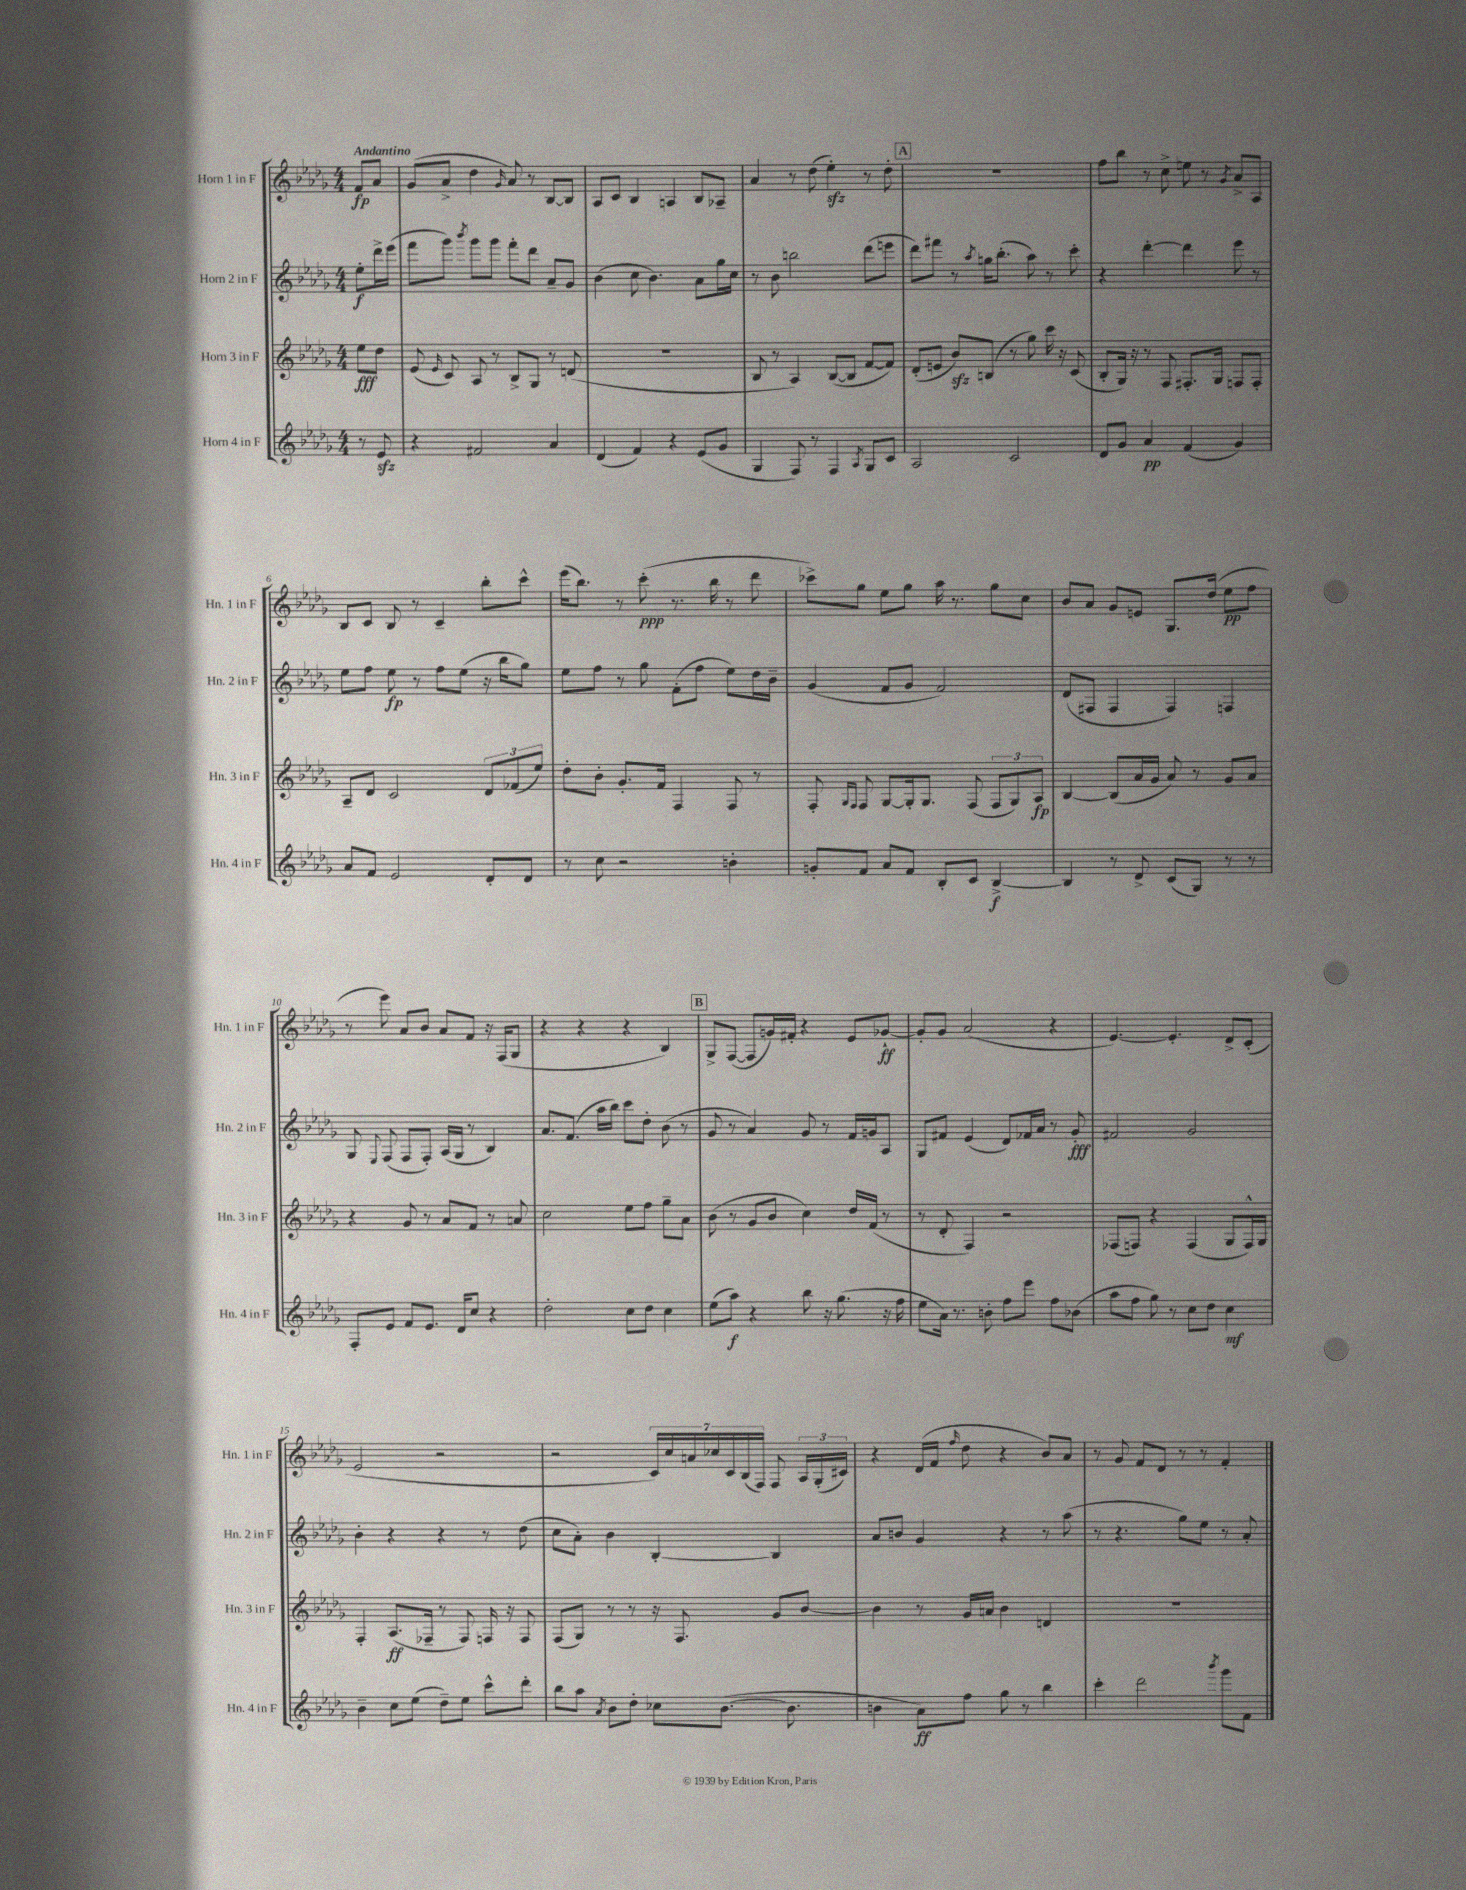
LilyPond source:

<<
\new StaffGroup <<
\new Staff = "s0" \with { instrumentName = "Horn 1 in F" shortInstrumentName = "Hn. 1 in F" } {
    \clef treble \key des \major \numericTimeSignature \time 4/4 \partial 4 \tempo "Andantino"
    \autoBeamOff f'8[\fp aes'8] |
    ges'8[( aes'8]-> des''4 \grace { ges'16 } aes'8) r8 bes8[~ bes8] |
    aes8[ c'8] bes4 a4 bes8[ aes8]-- |
    aes'4 r8 des''8( ees''4-.\sfz) r8 des''8-. |
    \mark \markup { \box "A" } R1 |
    f''8[ bes''8] r8 c''8-> e''8 r8 \acciaccatura { ges'8 } aes'8[-> aes8] |
    bes8[ c'8] bes8 r8 c'4-- bes''8[-. c'''8]-^ |
    ees'''16[( bes''8.]) r8 c'''8-.\ppp( r8. bes''16 r8 des'''8 |
    ces'''8[->) ges''8] ees''8[ ges''8] aes''16 r8. ges''8[ c''8] |
    bes'8[ aes'8] ges'8[ e'8] ges8.[ des''16]( ees''8[\pp f''8] |
    r8 ees'''8) aes'8[ bes'8] aes'8[ f'8] r16 f16[( ges8] |
    r4 r4 r4 bes4) |
    \mark \markup { \box "B" } ges8[-> f8]~( f8[ g'16) fis'16]-. r4 ees'8[ ges'8]~-!\ff |
    ges'8[-. ges'8] aes'2( r4 |
    ees'4.~) ees'4.-. des'8[-> c'8]-.( |
    ees'2 r2 |
    r2 \tuplet 7/4 { c'16[) c''16 a'16 ces''16 c'16 bes16( f16]) } f8 \tuplet 3/2 { aes16[ ges16-.( cis'16]) } |
    r4 des'16[( f'16] \grace { f''16 } des''8 r4 bes'8[) aes'8] |
    r8 ges'8 f'8[ des'8] r8 r8 f'4-. \bar "|." |
}
\new Staff = "s1" \with { instrumentName = "Horn 2 in F" shortInstrumentName = "Hn. 2 in F" } {
    \clef treble \key des \major \numericTimeSignature \time 4/4 \partial 4
    \autoBeamOff ees''8[-.\f des'''16-> ees'''16]( |
    f'''8[ ges'''8]) \acciaccatura { bes'''8 } ges'''8[ ges'''8] f'''8[-. des'''8] aes'8[-- ges'8] |
    bes'4( c''8 bes'4.) aes'8[ ges''16 c''16] |
    r8 bes'8 b''2 des'''8[( e'''8] |
    \mark \markup { \box "A" } des'''8[) fis'''8] r8 \acciaccatura { aes''8 } g''16[ bes''8.]-.( aes''8) r8 c'''8-. |
    r4 des'''4~-. des'''4 ees'''8 r8 |
    ees''8[ f''8] ees''8\fp r8 f''8[ ees''8]( r16 bes''16[ ges''8]) |
    ees''8[ f''8] r8 ges''8 f'8[-.( f''8] ees''8[) des''16 bes'16]-- |
    ges'4( f'8[ ges'8] f'2) |
    des'8[( fis8] fis4 fis4) f4 |
    ges8 \appoggiatura { ees8 } f8( f8[ f8]-.) aes16[( ges16] r8 bes4) |
    aes'8.[ f'8.]( aes''16[ bes''16]) c'''8[ des''8]-. bes'8( r8 |
    \mark \markup { \box "B" } ges'8 r8 aes'4) ges'8 r8 f'16[ g'16 aes8] |
    ges8[ fis'8] ees'4( des'8[) fes'16 aes'16] r8 ges'8-.\fff |
    fis'2 ges'2 |
    bes'4-. r4 r4 r8 des''8( |
    c''8[ aes'8]-.) bes'4 bes4~-. bes4 |
    aes'8[ b'8] ges'4 r4 r8 aes''8( |
    r8 r4. ges''8[) ees''8] r8 aes'8-. \bar "|." |
}
\new Staff = "s2" \with { instrumentName = "Horn 3 in F" shortInstrumentName = "Hn. 3 in F" } {
    \clef treble \key des \major \numericTimeSignature \time 4/4 \partial 4
    \autoBeamOff ees''8[\fff des''8] |
    ees'8( \grace { ees'16 } c'8) aes8 r8 bes8[-> ges8] r8 d'8( |
    R1 |
    bes8 r8 aes4) bes8[~( bes8] f'8[~ f'8]) |
    \mark \markup { \box "A" } des'8[-.( e'8] bes'8[\sfz) b8]( r8 ges''8) c'''16 r16 c'8( |
    bes8[-. ges16]) r16 r8 f8 fis8.[-. ges16] f8[ f8]-. |
    aes8[-- des'8] c'2 \tuplet 3/2 { des'8[ fes'8( ees''8]) } |
    des''8[-. bes'8]-. ges'8.[-. f'16] f4 f8 r8 |
    f8-. \grace { ges16[ f16] } f8 ges8[~ ges16-. ges8.] f8( \tuplet 3/2 { f8[ ges8) aes8]\fp } |
    bes4~ bes8[( aes'16 ges'16] aes'8) r8 ges'8[ aes'8] |
    r4 ges'8 r8 aes'8[ f'8] r8 a'8 |
    c''2 ees''8[ f''8] ges''8[-- aes'8] |
    \mark \markup { \box "B" } bes'8( r8 ges'8[ bes'8] c''4) des''16[ f'16]( r8 |
    r8 des'8-. f4) r2 |
    fes8[( f8]) r4 f4( ges8[ f16-^) ges16] |
    f4-. aes8.[\ff( fes16]-- r8 fes8) f16 r16 f8 |
    f8[( ges8]) r8 r8 r16 f8. ges'8[ bes'8]~ |
    bes'4 r8 ges'16[ a'16] bes'4 d'4 |
    R1 \bar "|." |
}
\new Staff = "s3" \with { instrumentName = "Horn 4 in F" shortInstrumentName = "Hn. 4 in F" } {
    \clef treble \key des \major \numericTimeSignature \time 4/4 \partial 4
    \autoBeamOff r8 ees'8\sfz |
    r4 fis'2 aes'4 |
    des'4( f'4) r4 ees'8[( ges'8] |
    ges4 f8) r8 f4 \acciaccatura { aes8 } ges8[ c'8] |
    \mark \markup { \box "A" } aes2 c'2 |
    des'8[ ges'8] aes'4\pp f'4( ges'4) |
    aes'8[ f'8] ees'2 des'8[-. des'8] |
    r8 c''8 r2 b'4-. |
    g'8[-. f'8] aes'8[ f'8] bes8[-. c'8] bes4~->\f |
    bes4 r8 des'8-> c'8[( ges8]) r8 r8 |
    f8[-. ees'8] f'8[ ees'8.] des'16[ c''8] r4 |
    des''2-. c''8[ des''8] c''4 |
    \mark \markup { \box "B" } ees''8[( aes''8]\f) r4 bes''8 r16 ges''8.( r16 f''16 |
    ees''8[ aes'16]) r8. b'8-. f''8[ ees'''8] f''8[ bes'8]( |
    aes''8[ f''8] ges''8) r8 c''8[ des''8] c''4\mf |
    bes'4-- c''8[ ees''8]( des''8[--) ees''8] c'''8[-^ des'''8]-. |
    bes''8[ aes''8] \acciaccatura { aes'8 } bes'8[ des''8]-. ces''8[ bes'8.]~( bes'8. |
    b'4 aes'8[\ff) f''8] ges''8 r8 bes''4 |
    c'''4-. des'''2 \acciaccatura { bes'''8 } ges'''8[ f'8] \bar "|." |
}
>>
>>
